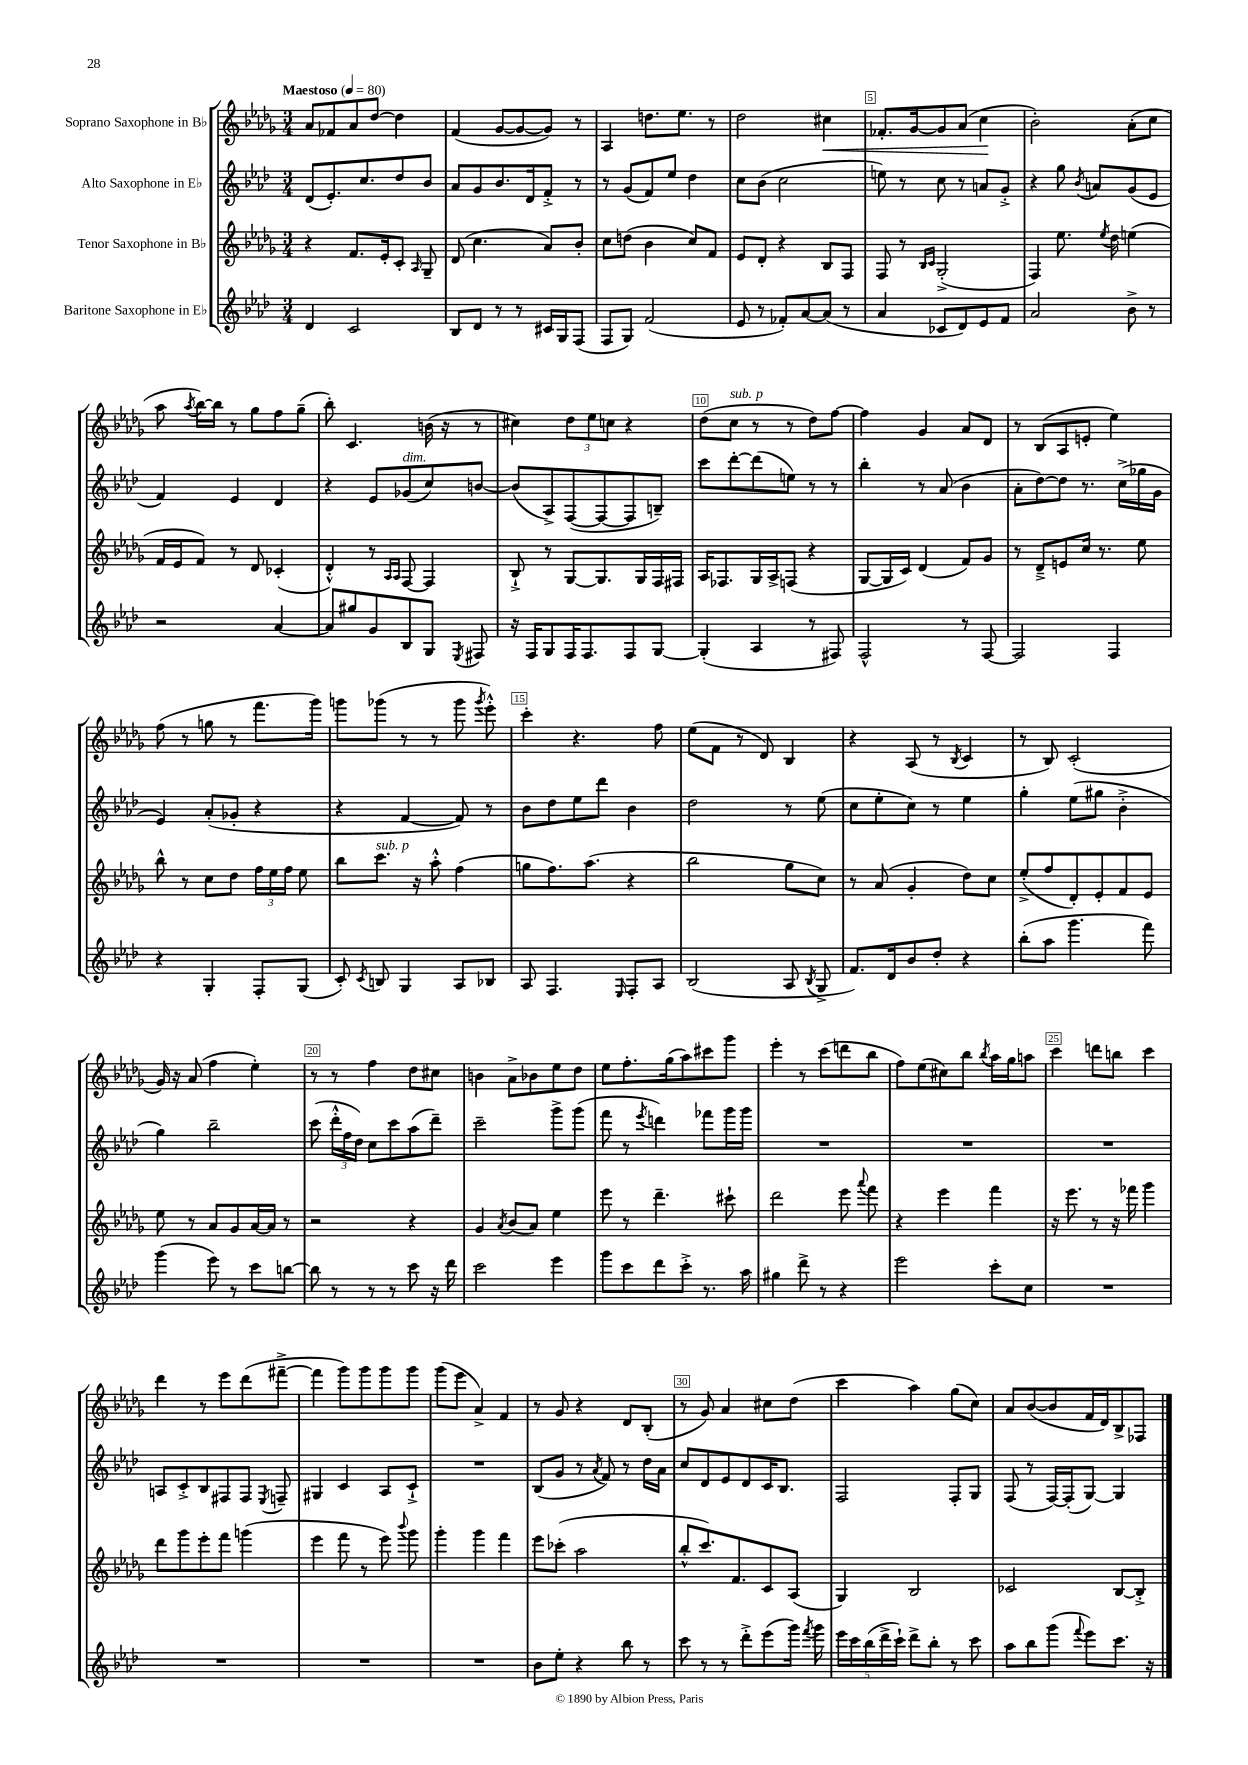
<<
\new StaffGroup <<
\new Staff = "s0" \with { instrumentName = "Soprano Saxophone in Bb" } {
    \clef treble \key des \major \numericTimeSignature \time 3/4 \tempo "Maestoso" 4 = 80
    \autoBeamOff aes'8[ fes'8 aes'8 des''8]~ des''4 |
    f'4( ges'8[~ ges'8~ ges'8]) r8 |
    aes4 d''8.[ ees''8.] r8 |
    des''2 cis''4\< |
    fes'8.[-. ges'16~ ges'8 aes'8]( c''4\! |
    bes'2-.) aes'8[-.( c''8] |
    aes''8 \acciaccatura { aes''8 } bes''16[~) bes''16] r8 ges''8[ f''8 ges''8]--( |
    bes''8-.) c'4. b'16( r16 r8 |
    cis''4) \tuplet 3/2 { des''8[ ees''8 c''8] } r4 |
    des''8[( c''8]^\markup { \italic "sub. p" } r8 r8 des''8[) f''8]~ |
    f''4 ges'4 aes'8[ des'8] |
    r8 bes8[( aes8 e'8]-. ees''4) |
    f''8( r8 g''8 r8 f'''8.[ ges'''16]) |
    g'''8[ ges'''8]( r8 r8 ges'''8 \acciaccatura { ges'''8 } ees'''8-.-^) |
    c'''4-. r4. f''8 |
    ees''8[( f'8] r8 des'8) bes4 |
    r4 aes8( r8 \acciaccatura { bes8 } c'4 |
    r8 bes8) c'2-.( |
    ges'16) r16 aes'8( f''4 ees''4-.) |
    r8 r8 f''4 des''8[ cis''8] |
    b'4 aes'8[-> bes'8 ees''8 des''8] |
    ees''8[ f''8.-. ges''16( aes''8) cis'''8 ges'''8] |
    ees'''4-. r8 c'''8[( d'''8 bes''8] |
    f''8[) ees''8( cis''8) bes''8] \acciaccatura { bes''8 } aes''16[ ges''16 a''8] |
    c'''4 d'''8[ b''8] c'''4 |
    des'''4 r8 ees'''8[ des'''8( fis'''8]~---> |
    fis'''4 ges'''8[) ges'''8 ges'''8 ges'''8] |
    ges'''8[( ees'''8] aes'4->) f'4 |
    r8 ges'8 r4 des'8[ bes8]-.( |
    r8 ges'8) aes'4 cis''8[ des''8]( |
    c'''4 aes''4) ges''8[( c''8]) |
    aes'8[ bes'8~( bes'8 f'16 des'16) bes8-> fes8] \bar "|." |
}
\new Staff = "s1" \with { instrumentName = "Alto Saxophone in Eb" } {
    \clef treble \key aes \major \numericTimeSignature \time 3/4
    \autoBeamOff des'8[( ees'8.-.) c''8. des''8 bes'8] |
    aes'8[ g'8 bes'8. des'16 f'8]-.-> r8 |
    r8 g'8[( f'8) ees''8] des''4 |
    c''8[ bes'8]( c''2 |
    e''8) r8 c''8 r8 a'8[ g'8]-.-> |
    r4 g''8 \acciaccatura { bes'8 } a'8[ g'8( ees'8] |
    f'4) ees'4 des'4 |
    r4 ees'8[ ges'8^\markup { \italic "dim." }( c''8) b'8]~ |
    b'8[( aes8->) f8~( f8~ f8 b8]--) |
    c'''8[ des'''8~-. des'''8( e''8]) r8 r8 |
    bes''4-. r8 aes'8( bes'4 |
    aes'8[-. des''8~) des''8] r8. c''16[->( ges''16 g'16] |
    ees'4) aes'8[-.( ges'8]-. r4 |
    r4 f'4~ f'8) r8 |
    bes'8[ des''8 ees''8 des'''8] bes'4 |
    des''2 r8 ees''8( |
    c''8[ ees''8-. c''8]) r8 ees''4 |
    g''4-. ees''8[( gis''8] bes'4-.-> |
    g''4) bes''2-- |
    c'''8( \tuplet 3/2 { des'''16[-.-^ f''16 des''16]) } c''8[ c'''8 aes''8( des'''8]--) |
    c'''2-- g'''8[-> g'''8]( |
    f'''8 r8 \acciaccatura { ees'''8 } d'''4) fes'''8[ g'''16 g'''16] |
    R2. |
    R2. |
    R2. |
    a8[ c'8-.-> bes8 fis8 fis8] \acciaccatura { ees8 } f8-- |
    gis4 c'4 aes8[ c'8]-!-> |
    R2. |
    bes8[( g'8] r8 \acciaccatura { aes'8 } f'8) r8 des''16[ aes'16] |
    c''8[ des'8 ees'8 des'8 c'16 bes8.] |
    f2 f8[-. g8] |
    f8( r8 f16[~) f16-.( g8]~) g4 \bar "|." |
}
\new Staff = "s2" \with { instrumentName = "Tenor Saxophone in Bb" } {
    \clef treble \key des \major \numericTimeSignature \time 3/4
    \autoBeamOff r4 f'8.[ ees'16-. c'8]-. \grace { aes16 } ges8-- |
    des'8( c''4. aes'8[) bes'8]-. |
    c''8[ d''8]( bes'4 c''8[) f'8] |
    ees'8[ des'8]-. r4 bes8[ f8] |
    f8 r8 \grace { bes16[ c'16] } ges2-.->( |
    f4) ees''8. \acciaccatura { ees''8 } des''16 e''4( |
    f'16[ ees'16 f'8]) r8 des'8 ces'4-.( |
    des'4-.-^) r8 \grace { aes16[ aes16] } f8~ f4 |
    bes8-!-> r8 ges8[~ ges8. ges16 f16 fis16] |
    aes16[ fes8. ges16 aes16-> f8]( r4 |
    ges8[~ ges16 c'16]) des'4( f'8[) ges'8] |
    r8 des'8[---> e'8 c''16] r8. ees''8 |
    bes''8-^ r8 c''8[ des''8] \tuplet 3/2 { f''16[ ees''16 f''16] } ees''8 |
    bes''8[ c'''8.]^\markup { \italic "sub. p" } r16 aes''8-.-^ f''4( |
    g''8[ f''8.) aes''8.]( r4 |
    bes''2 ges''8[ c''8]) |
    r8 aes'8( ges'4-. des''8[) c''8] |
    ees''8[-.->( f''8 des'8-.) ees'8-. f'8 ees'8] |
    ees''8 r8 aes'8[ ges'8 aes'16~ aes'16] r8 |
    r2 r4 |
    ges'4 \acciaccatura { aes'8 } bes'8[( aes'8]) ees''4 |
    ees'''8 r8 des'''4.-- cis'''8-! |
    des'''2 ees'''8 \appoggiatura { aes'''8 } f'''8 |
    r4 ees'''4 f'''4 |
    r16 ees'''8. r8 r16 fes'''16 ges'''4 |
    des'''8[ ges'''8 ees'''8-. f'''8] g'''4( |
    ees'''4 f'''8 r8 ees'''8) \appoggiatura { bes'''8 } ges'''8 |
    ges'''4-. ges'''4 f'''4 |
    ees'''8[ ces'''8]-.( aes''2 |
    bes''8[-.-^ c'''8.) f'8. c'8 aes8]( |
    ges4) bes2 |
    ces'2 bes8[~ bes8]-.-> \bar "|." |
}
\new Staff = "s3" \with { instrumentName = "Baritone Saxophone in Eb" } {
    \clef treble \key aes \major \numericTimeSignature \time 3/4
    \autoBeamOff des'4 c'2 |
    bes8[ des'8] r8 r8 cis'16[ g16 f8]( |
    f8[ g8]) f'2( |
    ees'8 r8 fes'8[-.) aes'8~ aes'8]( r8 |
    aes'4 ces'8[ des'8) ees'8 f'8] |
    aes'2 bes'8-> r8 |
    r2 aes'4~ |
    aes'8[ gis''8 g'8 bes8 g8] \acciaccatura { ees8 } fis8 |
    r16 f16[ g8 f16 f8. f8 g8]~ |
    g4-.( aes4 r8 fis8) |
    f2-^ r8 f8~ |
    f2 f4 |
    r4 g4-. f8[-. g8]( |
    c'8-.) \acciaccatura { c'8 } b8 g4 aes8[ bes8] |
    aes8 f4. \grace { ees16 } f8[-. aes8] |
    bes2( aes8 \acciaccatura { bes8 } g8-> |
    f'8.[) des'16 bes'8 des''8]-. r4 |
    bes''8[-.( aes''8] g'''4. f'''8) |
    g'''4( ees'''8) r8 c'''8[ b''8]~ |
    b''8 r8 r8 r8 c'''8 r16 des'''16 |
    c'''2 ees'''4 |
    g'''8[ c'''8 des'''8 c'''8]-.-> r8. aes''16 |
    gis''4 des'''8-> r8 r4 |
    ees'''2 c'''8[-. c''8] |
    R2. |
    R2. |
    R2. |
    R2. |
    bes'8[ ees''8]-. r4 bes''8 r8 |
    c'''8 r8 r8 des'''8[-.-> ees'''8( g'''16]) \acciaccatura { f'''8 } g'''16 |
    \tuplet 5/4 { ees'''16[ c'''16 bes''16( des'''16-> c'''16]-!) } des'''8[-> bes''8]-. r8 c'''8 |
    aes''8[ bes''8 g'''8]( \appoggiatura { f'''8 } ees'''8[) c'''8.] r16 \bar "|." |
}
>>
>>
\layout { \context { \Score \override BarNumber.break-visibility = ##(#f #t #t) barNumberVisibility = #(every-nth-bar-number-visible 5) \override BarNumber.stencil = #(make-stencil-boxer 0.1 0.3 ly:text-interface::print) } }
